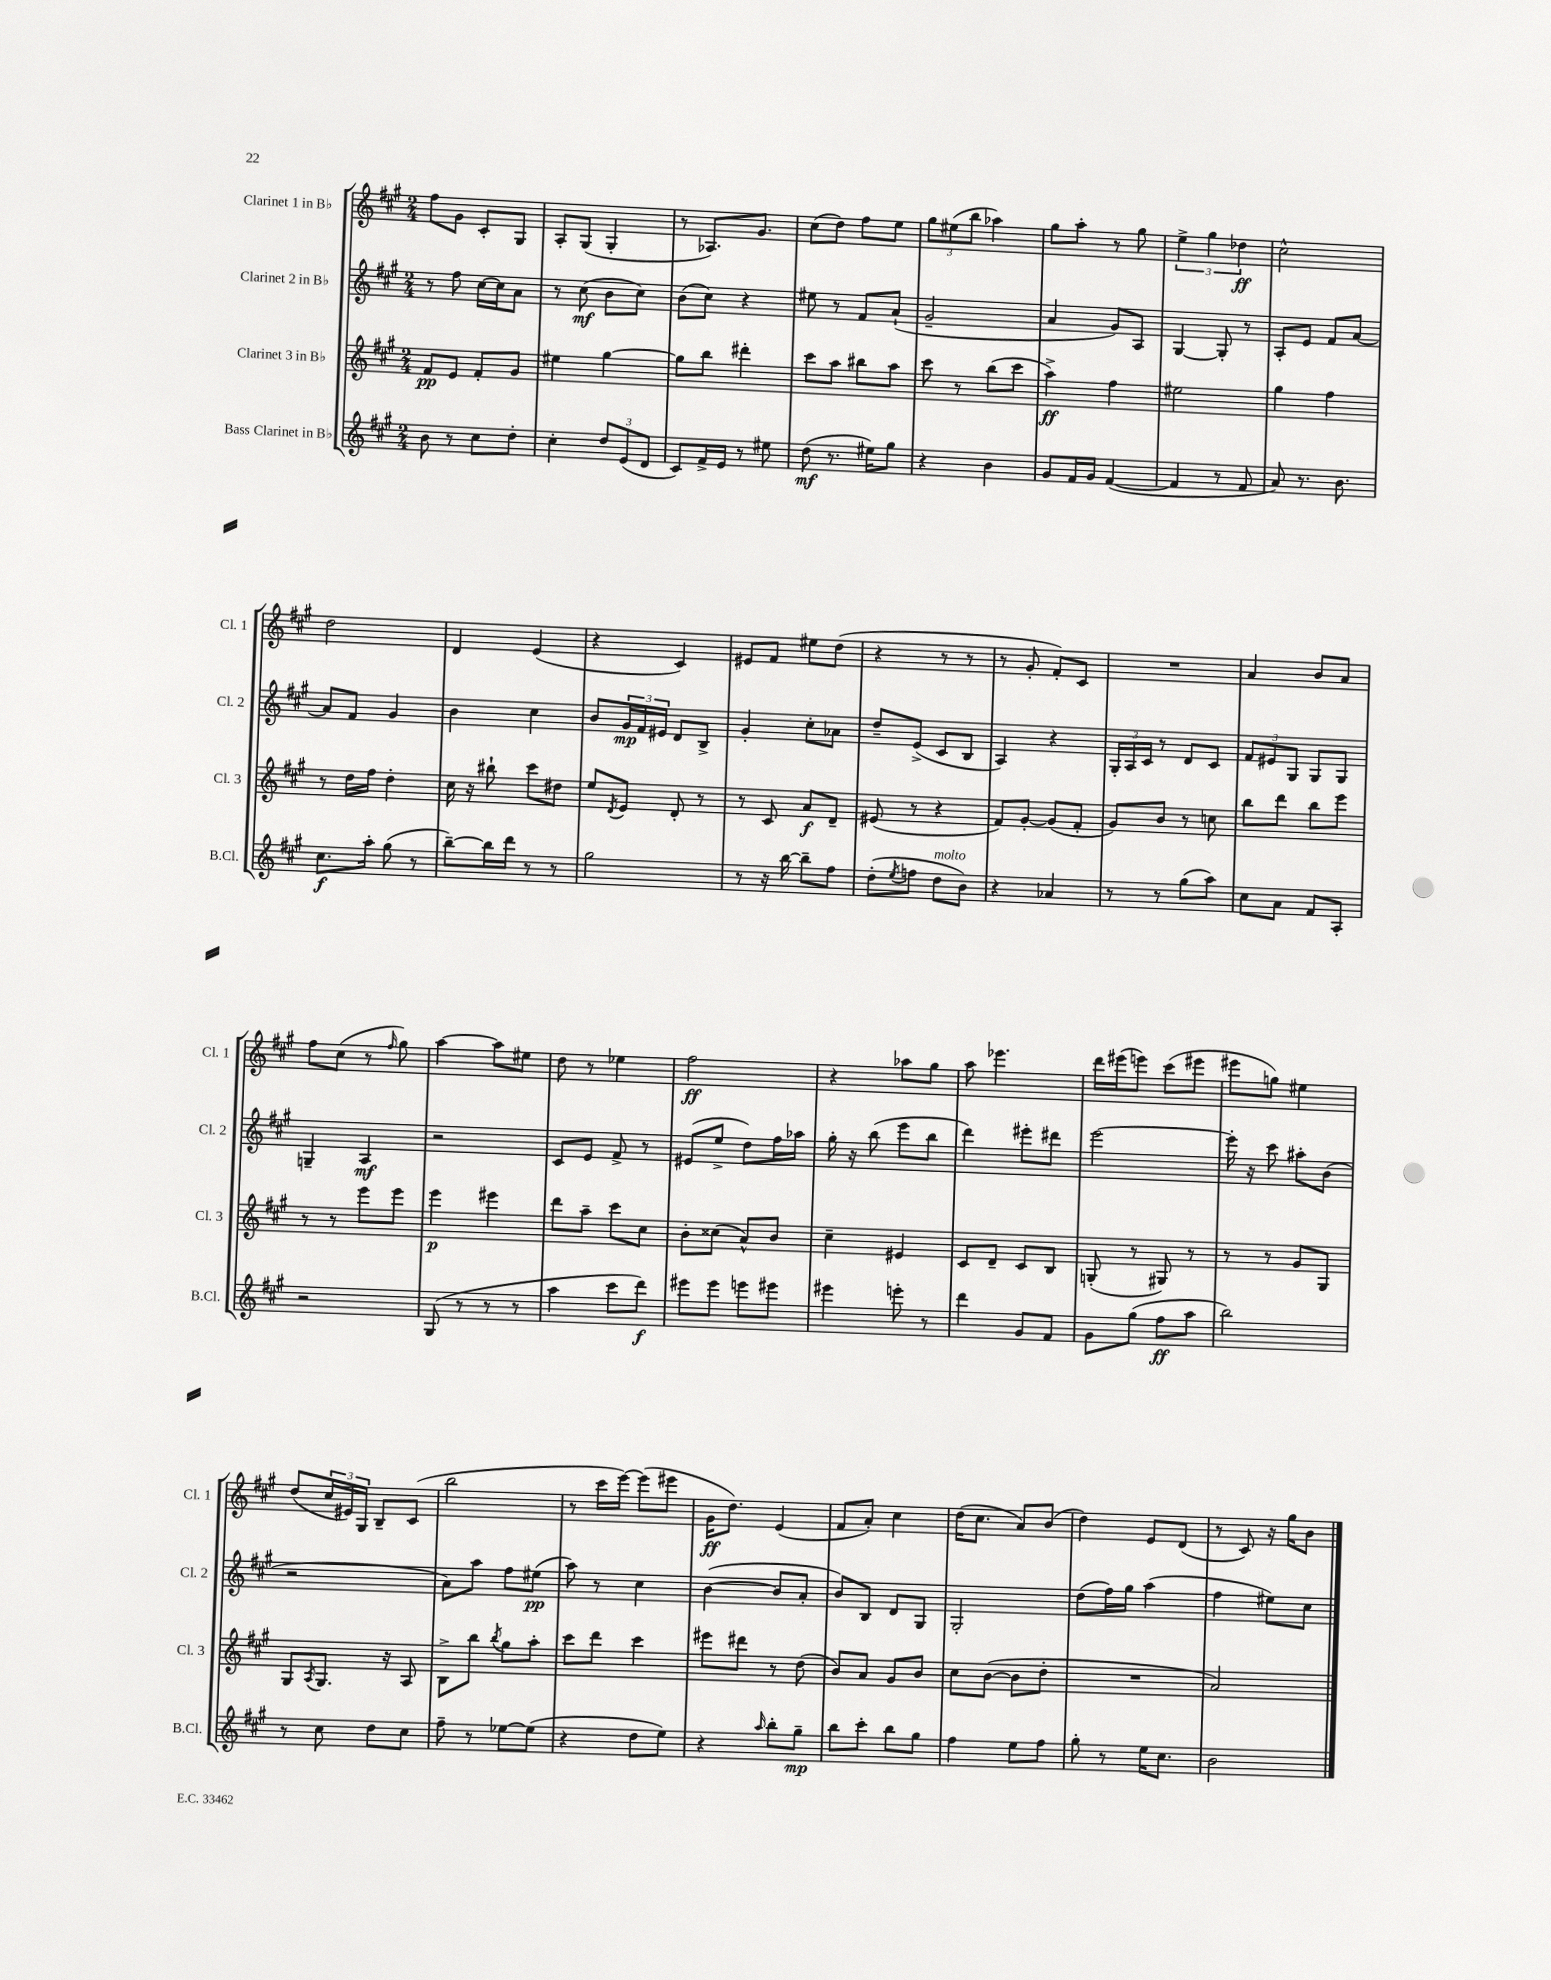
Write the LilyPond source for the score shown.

<<
\new StaffGroup <<
\new Staff = "s0" \with { instrumentName = "Clarinet 1 in Bb" shortInstrumentName = "Cl. 1" } {
    \clef treble \key a \major \numericTimeSignature \time 2/4
    fis''8 gis'8 cis'8-. gis8 |
    a8-. gis8( gis4-. |
    r8 aes8.) gis'8. |
    cis''8( d''8) fis''8 e''8 |
    \tuplet 3/2 { gis''8 eis''8( b''8 } aes''4) |
    gis''8 a''8-. r8 gis''8 |
    \tuplet 3/2 { e''4-> gis''4 des''4\ff } |
    cis''2-^ |
    d''2 |
    d'4 e'4( |
    r4 cis'4) |
    eis'8 fis'8 eis''8 d''8( |
    r4 r8 r8 |
    r8 gis'8-. fis'8-.) cis'8 |
    R2 |
    a'4 b'8 a'8 |
    fis''8 cis''8( r8 \grace { fis''16 } gis''8) |
    a''4~ a''8 eis''8 |
    d''8 r8 ees''4 |
    fis''2\ff |
    r4 aes''8 gis''8 |
    a''8 ees'''4. |
    d'''16 eis'''16( e'''8) cis'''8( eis'''8 |
    eis'''8 g''8) eis''4 |
    d''8( \tuplet 3/2 { cis''16 eis'16) gis16 } b8-- cis'8( |
    b''2 |
    r8 cis'''16 e'''16~) e'''8( eis'''8 |
    gis'16\ff d''8.) e'4( |
    fis'8 a'8-.) cis''4 |
    d''16( cis''8. a'8) b'8( |
    d''4) e'8 d'8( |
    r8 cis'8) r16 gis''16 b'8 \bar "|." |
}
\new Staff = "s1" \with { instrumentName = "Clarinet 2 in Bb" shortInstrumentName = "Cl. 2" } {
    \clef treble \key a \major \numericTimeSignature \time 2/4
    r8 fis''8 cis''16~ cis''16 a'8 |
    r8 cis''8\mf( b'8 cis''8) |
    b'8( cis''8) r4 |
    eis''8 r8 fis'8 a'8-!( |
    gis'2-- |
    a'4 gis'8) a8 |
    gis4~ gis8-. r8 |
    a8-. e'8 fis'8 a'8~ |
    a'8 fis'8 gis'4 |
    b'4 cis''4 |
    b'8 \tuplet 3/2 { gis'16\mp fis'16 eis'16 } d'8 b8-> |
    gis'4-. cis''8-. aes'8 |
    d''8-- e'8->( cis'8 b8 |
    a4) r4 |
    \tuplet 3/2 { gis16-. a16 cis'16 } r8 d'8 cis'8 |
    \tuplet 3/2 { fis'8 eis'8 gis8 } gis8 gis8 |
    g4-- a4\mf |
    r2 |
    cis'8 e'8 fis'8-> r8 |
    eis'8( e''8-> d''8) fis''16 aes''16 |
    gis''16-. r16 b''8( e'''8 b''8 |
    d'''4) eis'''8-. dis'''8 |
    e'''2~ |
    e'''16-. r16 cis'''8 ais''8-. b'8( |
    r2 |
    a'8) a''8 fis''8 eis''8\pp( |
    a''8) r8 cis''4 |
    b'4~( b'8 a'8-. |
    b'8) b8 d'8 gis8 |
    gis2-. |
    d''8( fis''16) gis''16 a''4( |
    fis''4 eis''8) cis''8 \bar "|." |
}
\new Staff = "s2" \with { instrumentName = "Clarinet 3 in Bb" shortInstrumentName = "Cl. 3" } {
    \clef treble \key a \major \numericTimeSignature \time 2/4
    fis'8\pp e'8 fis'8-. gis'8 |
    eis''4 gis''4~ |
    gis''8 b''8 dis'''4-. |
    cis'''8 a''8 bis''8 a''8 |
    cis'''8 r8 b''8( cis'''8 |
    a''4->\ff) fis''4 |
    eis''2 |
    gis''4 fis''4 |
    r8 d''16 fis''16 d''4-. |
    cis''16 r16 bis''8-! cis'''8 dis''8 |
    e''8 \acciaccatura { d'8 } e'8 d'8-. r8 |
    r8 cis'8 a'8\f d'8-- |
    eis'8( r8 r4 |
    fis'8) gis'8~-. gis'8( fis'8-. |
    gis'8) b'8 r8 c''8 |
    b''8 d'''8 b''8 e'''8 |
    r8 r8 e'''8 e'''8 |
    e'''4\p eis'''4 |
    d'''8 a''8-- cis'''8 cis''8 |
    b'8-. cisis''8( a'8-^) b'8 |
    cis''4-- eis'4 |
    cis'8 d'8-- cis'8 b8 |
    g8-.( r8 gis8) r8 |
    r8 r8 gis'8 gis8 |
    gis8 \acciaccatura { a8 } gis8. r16 a8 |
    b8-> b''8 \acciaccatura { b''8 } gis''8 a''8-. |
    cis'''8 d'''8 cis'''4 |
    eis'''8 dis'''8 r8 d''8( |
    b'8) a'8 gis'8 b'8 |
    cis''8 b'8~( b'8 d''8-. |
    R2 |
    a'2) \bar "|." |
}
\new Staff = "s3" \with { instrumentName = "Bass Clarinet in Bb" shortInstrumentName = "B.Cl." } {
    \clef treble \key a \major \numericTimeSignature \time 2/4
    b'8 r8 cis''8 d''8-. |
    cis''4-. \tuplet 3/2 { d''8 e'8( d'8 } |
    cis'8) fis'16-> e'16 r8 eis''8 |
    d''8\mf( r8. eis''16) gis''8 |
    r4 b'4 |
    gis'8 fis'16 gis'16 fis'4~( |
    fis'4 r8 fis'8 |
    a'8) r8. b'8. |
    cis''8.\f a''16-. gis''8( r8 |
    b''8~--) b''16 d'''16 r8 r8 |
    gis''2 |
    r8 r16 b''16~ b''8-- fis''8 |
    d''8-.( \acciaccatura { e''8 } f''8 d''8^\markup { \italic "molto" } b'8) |
    r4 aes'4 |
    r8 r8 gis''8( a''8) |
    cis''8 a'8 fis'8 a8-. |
    r2 |
    gis8( r8 r8 r8 |
    a''4 cis'''8 d'''8\f) |
    eis'''8 eis'''8 e'''8 eis'''8 |
    eis'''4 e'''8-. r8 |
    d'''4 gis'8 fis'8 |
    gis'8 gis''8( fis''8\ff a''8 |
    b''2) |
    r8 cis''8 d''8 cis''8 |
    fis''8-- r8 ees''8~ ees''8( |
    r4 d''8 e''8) |
    r4 \grace { a''16 } b''8-. gis''8--\mp |
    b''8 cis'''8-. b''8 gis''8 |
    fis''4 e''8 fis''8 |
    gis''8-. r8 e''16 cis''8. |
    b'2 \bar "|." |
}
>>
>>
\layout { \context { \Score \remove "Bar_number_engraver" } }
